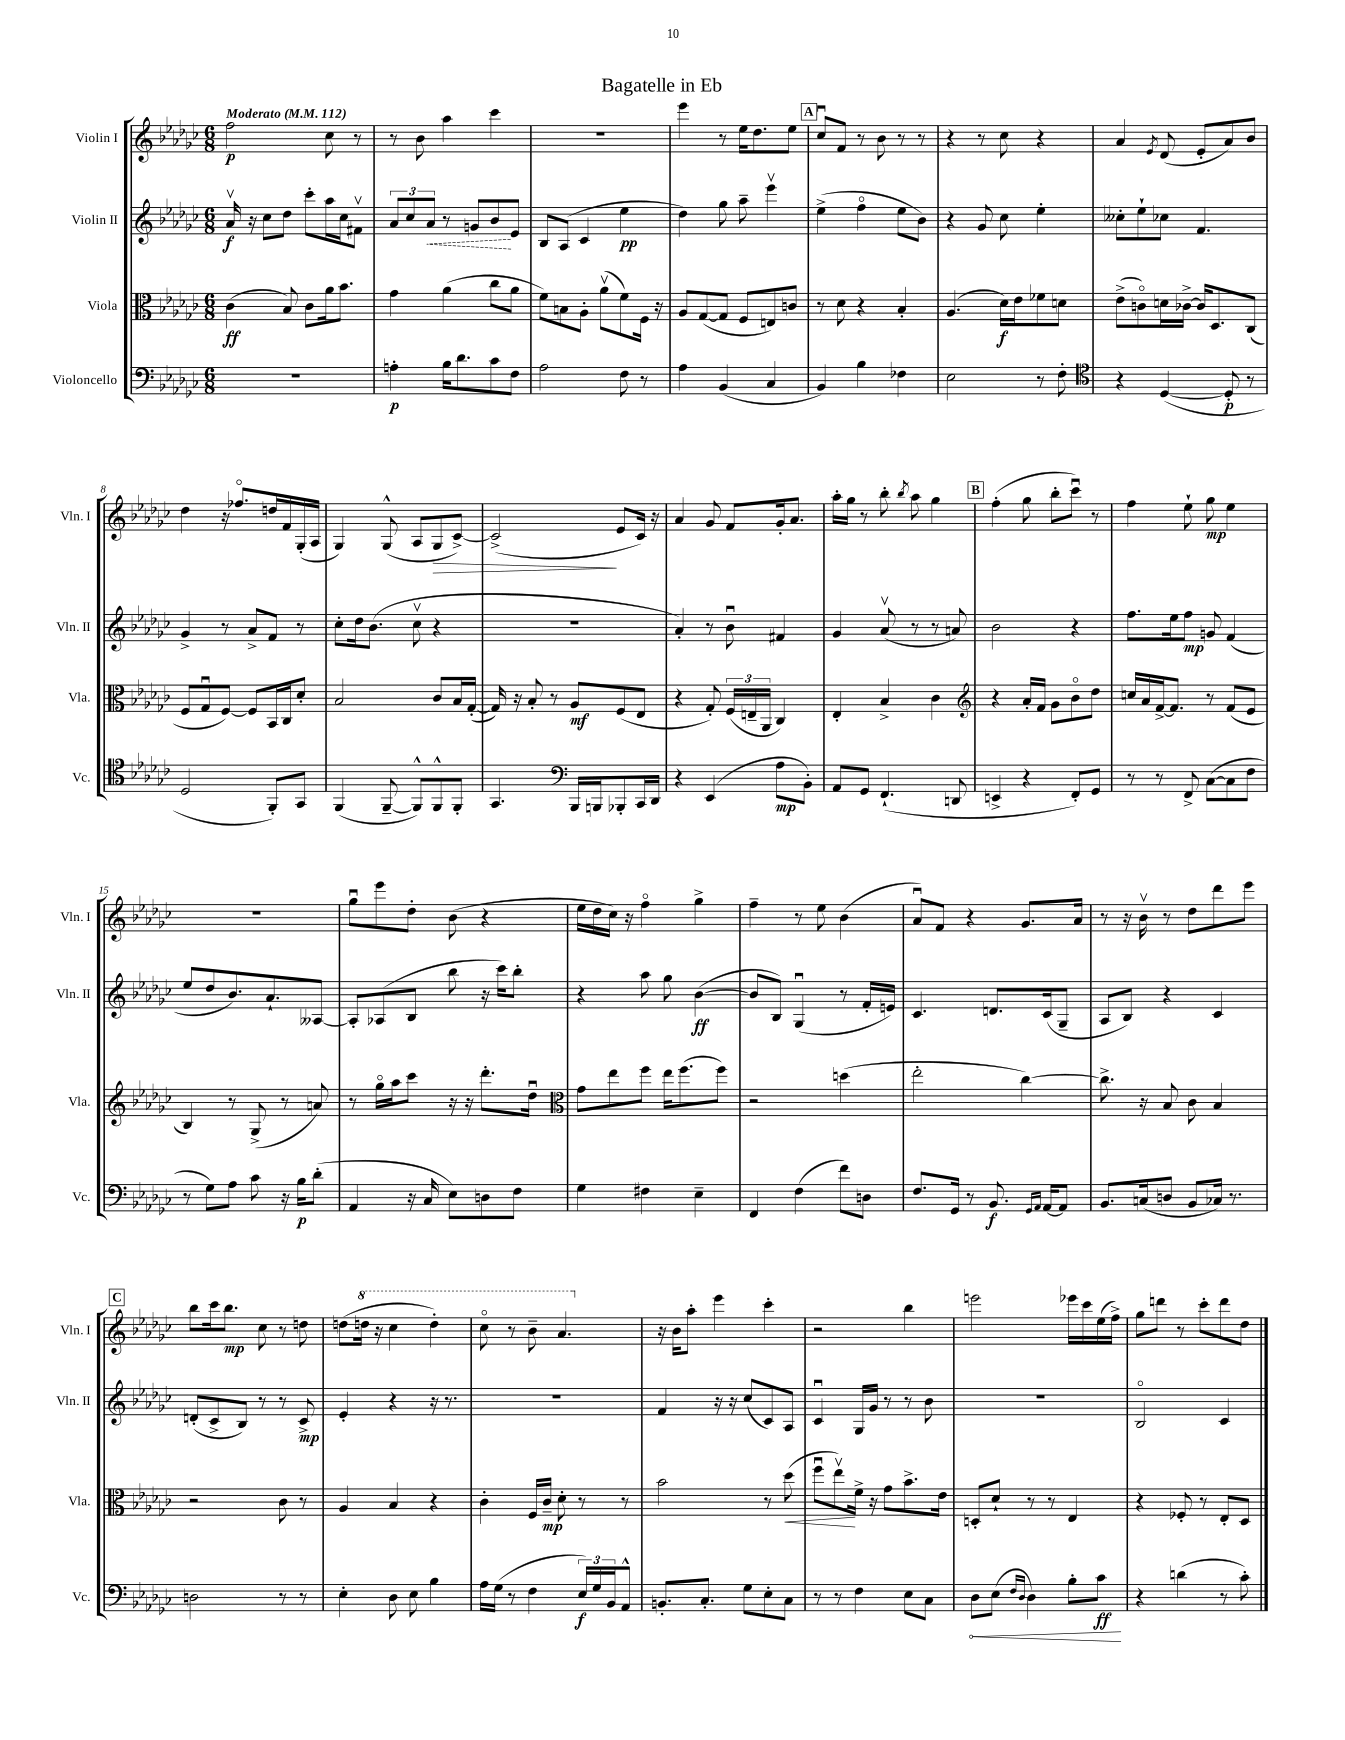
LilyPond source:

\header { title = "Bagatelle in Eb" }
<<
\new StaffGroup <<
\new Staff = "s0" \with { instrumentName = "Violin I" shortInstrumentName = "Vln. I" } {
    \clef treble \key ges \major \numericTimeSignature \time 6/8 \tempo "Moderato" 4 = 112
    f''2\p ces''8 r8 |
    r8 bes'8 aes''4 ces'''4 |
    R2. |
    ees'''4 r8 ees''16 des''8. ees''8 |
    \mark \markup { \box "A" } ces''8\downbow f'8 r8 bes'8 r8 r8 |
    r4 r8 ces''8 r4 |
    aes'4 \acciaccatura { ees'8 } des'8( ees'8-. aes'8) bes'8 |
    des''4 r16 fes''8.\flageolet d''16 f'16 ges16-.( aes16 |
    ges4) ges8-^( aes8 ges8\> ces'8~->) |
    ces'2->\!( ees'8 ces'16) r16 |
    aes'4 ges'8 f'8 ges'16-. aes'8. |
    aes''16-. ges''16 r8 bes''8-. \acciaccatura { bes''8 } aes''8 ges''4 |
    \mark \markup { \box "B" } f''4-.( ges''8 bes''8-. ces'''8\downbow) r8 |
    f''4 ees''8-! ges''8\mp ees''4 |
    R2. |
    ges''8\downbow ees'''8 des''8-. bes'8( r4 |
    ees''16 des''16 ces''16) r16 f''4\flageolet ges''4-> |
    f''4-- r8 ees''8 bes'4( |
    aes'8\downbow) f'8 r4 ges'8. aes'16 |
    r8 r16 bes'16\upbow r8 des''8 des'''8 ees'''8 |
    \mark \markup { \box "C" } bes''8 ces'''16 bes''8.\mp ces''8 r8 d''8 |
    d''8( \ottava #1 d'''16 r16 ces'''4 d'''4-.) |
    ces'''8\flageolet r8 bes''8-- aes''4. \ottava #0 |
    r16 bes'16 aes''8-. ees'''4 ces'''4-. |
    r2 bes''4 |
    e'''2 ees'''16 ces'''16 ees''16( f''16->) |
    ges''8 d'''8 r8 ces'''8-. d'''8 des''8 \bar "|." |
}
\new Staff = "s1" \with { instrumentName = "Violin II" shortInstrumentName = "Vln. II" } {
    \clef treble \key ges \major \numericTimeSignature \time 6/8
    aes'16\upbow\f r16 ces''8 des''8 ces'''8-. aes''16 ces''16 fis'8\upbow |
    \tuplet 3/2 { aes'8 ces''8 \once \override Hairpin.style = #'dashed-line aes'8\< } r8 g'8 bes'8\! ees'8 |
    bes8 aes8( ces'4 ees''4\pp |
    des''4) ges''8 aes''8-- ees'''4\upbow |
    \mark \markup { \box "A" } ees''4->( f''4\flageolet ees''8 bes'8) |
    r4 ges'8 ces''8 ees''4-. |
    ceses''8-. ees''8-! ces''8 f'4. |
    ges'4-> r8 aes'8-> f'8 r8 |
    ces''8-. des''16 bes'8.( ces''8\upbow r4 |
    R2. |
    aes'4-.) r8 bes'8\downbow fis'4 |
    ges'4 aes'8\upbow( r8 r8 a'8) |
    \mark \markup { \box "B" } bes'2 r4 |
    f''8. ees''16 f''8\mp g'8 f'4( |
    ees''8 des''8 bes'8.) aes'8.-! aeses8~ |
    aeses8-. aes8( bes8 bes''8 r16 ces'''16) bes''8-. |
    r4 aes''8 ges''8 bes'4~\ff( |
    bes'8 bes8) ges4\downbow( r8 f'16-. e'16) |
    ces'4. d'8. ces'16( ges8-- |
    aes8 bes8) r4 ces'4 |
    \mark \markup { \box "C" } d'8-.( ces'8-> bes8) r8 r8 ces'8->\mp |
    ees'4-. r4 r16 r8. |
    R2. |
    f'4 r16 r16 ces''8( ces'8) aes8 |
    ces'4\downbow ges16 ges'16 r8 r8 bes'8 |
    R2. |
    bes2\flageolet ces'4 \bar "|." |
}
\new Staff = "s2" \with { instrumentName = "Viola" shortInstrumentName = "Vla." } {
    \clef alto \key ges \major \numericTimeSignature \time 6/8
    ces'4\ff( bes8) ces'8 aes'16 bes'8. |
    ges'4 aes'4( ces''8 aes'8 |
    f'8) b8 aes8-. aes'8\upbow( f'8) f16 r16 |
    aes8 ges8~( ges8 f8 e8) c'8 |
    \mark \markup { \box "A" } r8 des'8 r4 bes4-. |
    aes4.( des'16\f) ees'16 fes'8 d'8 |
    ees'8->( c'8\flageolet) d'16 ces'16~-> ces'16 des8. ces8( |
    f8 ges8\downbow f8~) f8 bes,16 ces16 des'8-. |
    bes2 ces'8 bes16 ges16~-.( |
    ges16) r16 bes8-. r8 aes8\mf f8( ees8 |
    r4 ges8-.) \tuplet 3/2 { f16( e16-- aes,16 } ces4) |
    ees4-. bes4-> ces'4 |
    \mark \markup { \box "B" } \clef treble r4 aes'16-. f'16 ges'8 bes'8\flageolet des''8 |
    c''16 aes'16 f'16~-> f'8. r8 f'8( ees'8 |
    bes4) r8 ges8->( r8 a'8) |
    r8 ges''16\flageolet aes''16 ces'''8 r16 r16 des'''8.-. des''16\downbow |
    \clef alto ges'8 ees''8 f''8 ees''16 f''8.( f''8) |
    r2 d''4( |
    ees''2-. ces''4~) |
    ces''8.-> r16 bes8 ces'8 bes4 |
    \mark \markup { \box "C" } r2 ces'8 r8 |
    aes4 bes4 r4 |
    ces'4-. f16 ces'16--\mp des'8-. r8 r8 |
    bes'2 r8 des''8\<( |
    f''8\downbow ees''8\upbow\!) f'16-> r16 ges'8 bes'8.-> ees'16 |
    d8-. des'8-! r8 r8 ees4 |
    r4 fes8-. r8 ees8-. des8 \bar "|." |
}
\new Staff = "s3" \with { instrumentName = "Violoncello" shortInstrumentName = "Vc." } {
    \clef bass \key ges \major \numericTimeSignature \time 6/8
    R2. |
    a4-.\p bes16 des'8. ces'8 f8 |
    aes2 f8 r8 |
    aes4 bes,4( ces4 |
    \mark \markup { \box "A" } bes,4) bes4 fes4 |
    ees2 r8 f8-. |
    \clef tenor r4 des4~( des8-.\p r8 |
    des2 f,8-.) ges,8 |
    f,4( f,8~-- f,8-^) f,8-^ f,8-. |
    ges,4. \clef bass bes,,16 b,,16 bes,,8-. ces,16 des,16 |
    r4 ees,4( aes8\mp bes,8-.) |
    aes,8 ges,8 f,4.-!( d,8 |
    \mark \markup { \box "B" } e,4-> r4 f,8-.) ges,8 |
    r8 r8 f,8-> ces8~( ces8 f8 |
    r8 ges8) aes8 ces'8 r16 bes16\p des'8-.( |
    aes,4 r16 ces16 ees8) d8 f8 |
    ges4 fis4 ees4-- |
    f,4 f4( f'8) d8 |
    f8. ges,16 r8 bes,8.\f \grace { ges,16 aes,16 } aes,16~ aes,8 |
    bes,8. c16( d8 bes,8 ces16) r8. |
    \mark \markup { \box "C" } d2 r8 r8 |
    ees4-. des8 ees8 bes4 |
    aes16 ges16( r8 f4 \tuplet 3/2 { ees16\f) ges16 bes,16 } aes,8-^ |
    b,8.-. ces8.-. ges8 ees8-. ces8 |
    r8 r8 f4 ees8 ces8 |
    \once \override Hairpin.circled-tip = ##t des8\< ees8( \grace { f16 des16 } des4) bes8-. ces'8\ff\! |
    r4 d'4( r8 ces'8-.) \bar "|." |
}
>>
>>
